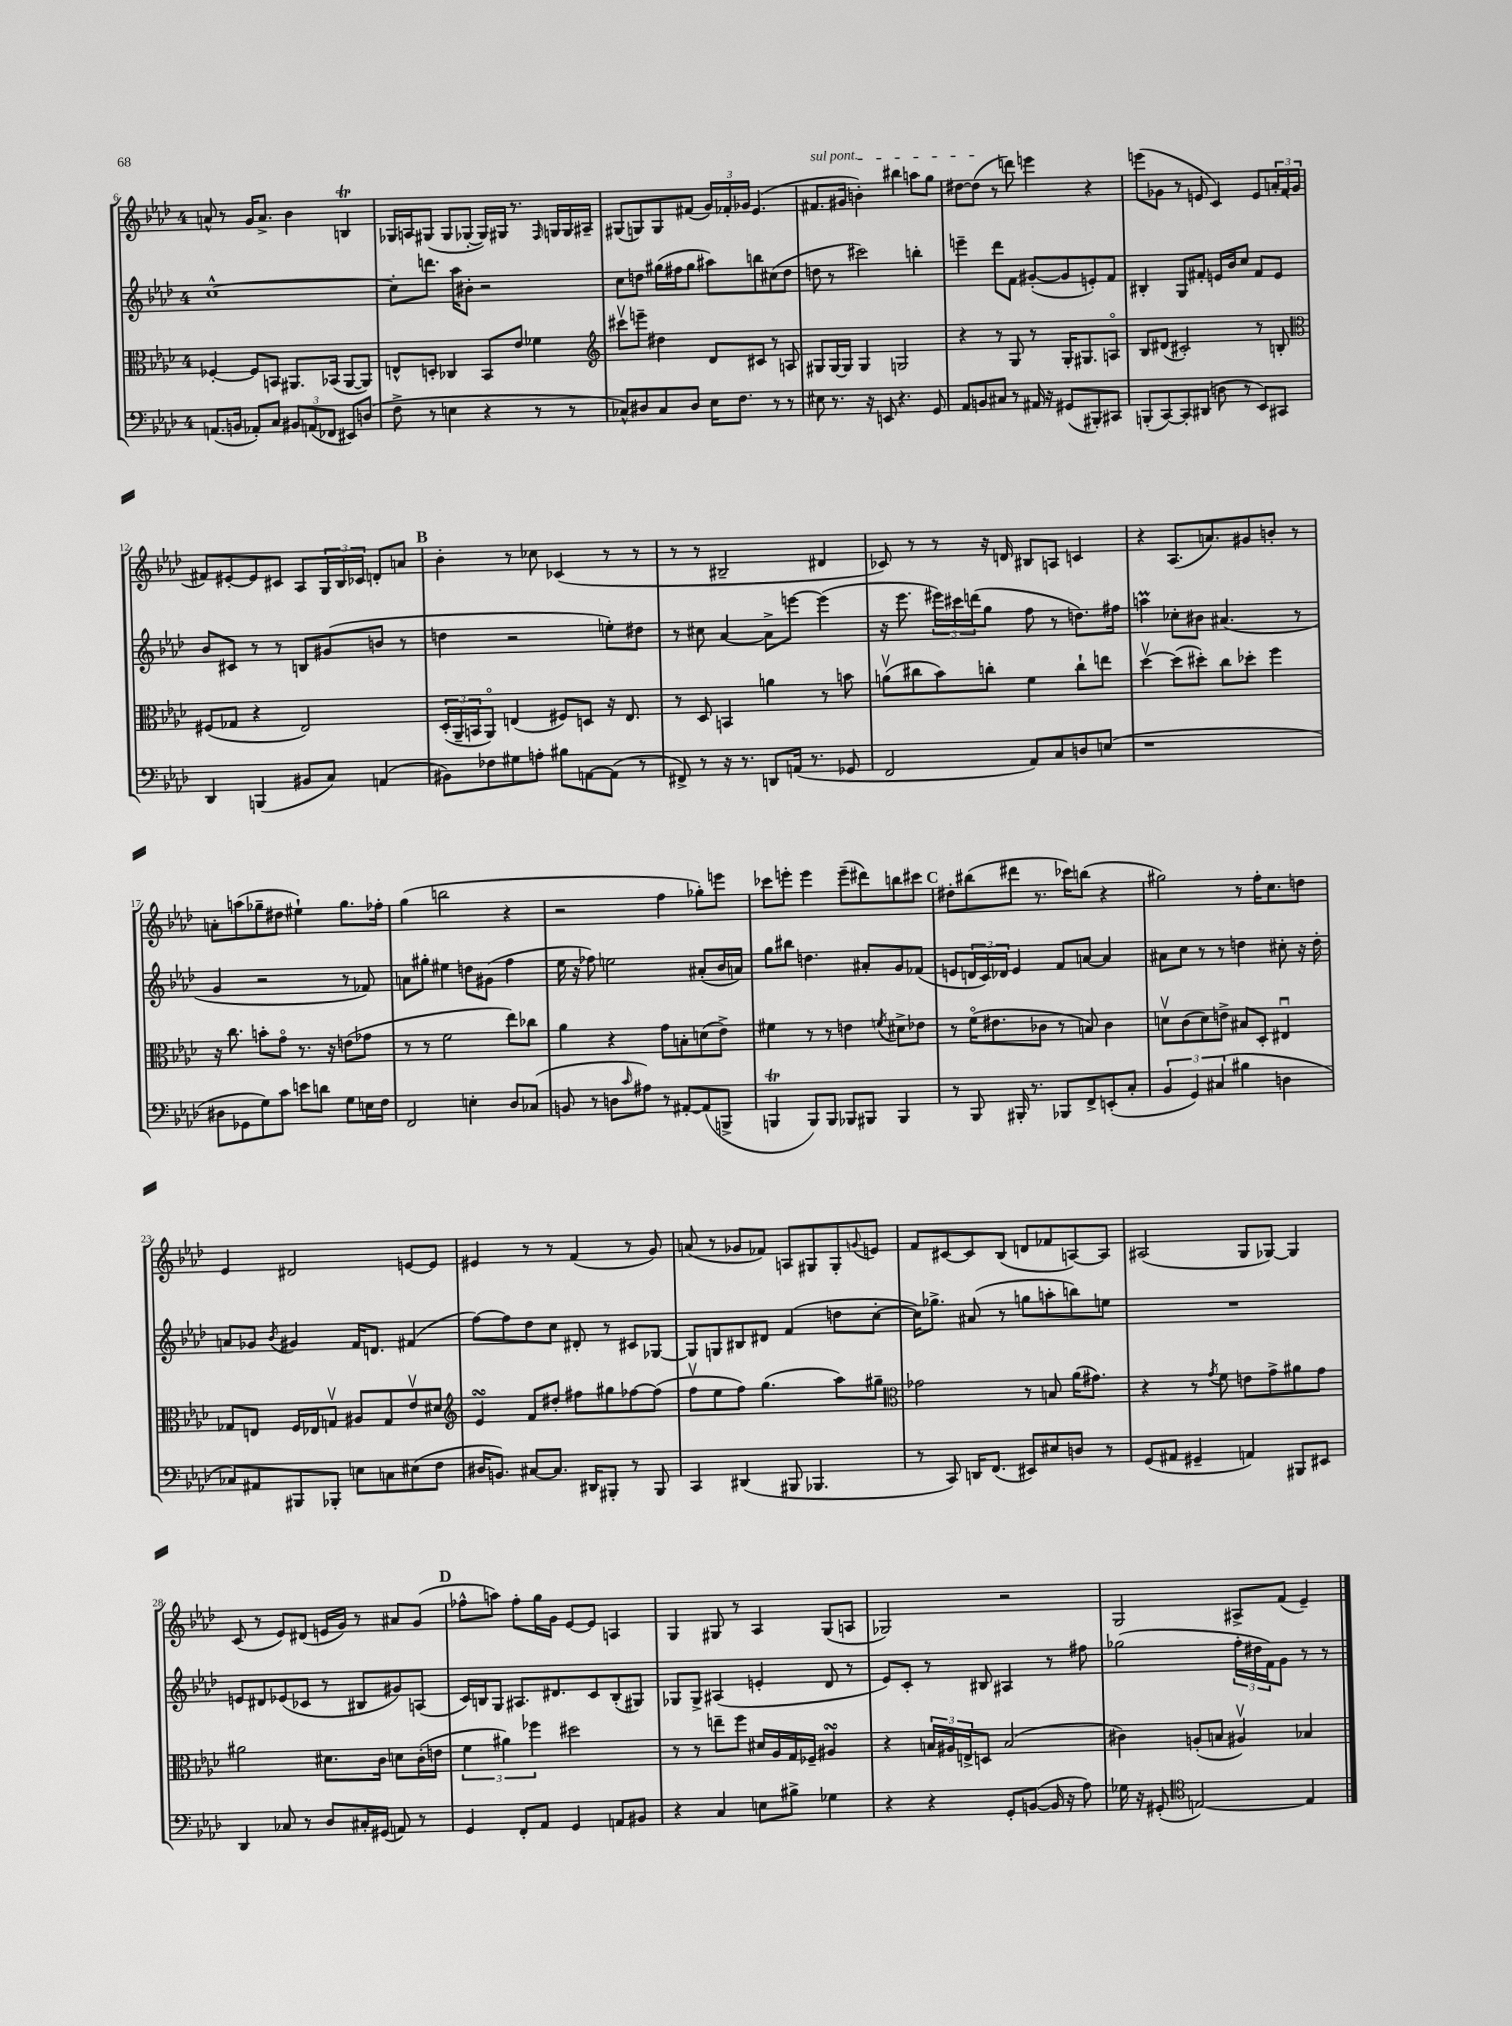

**kern	**kern	**kern	**kern
*part4	*part3	*part2	*part1
*staff4	*staff3	*staff2	*staff1
*clefF4	*clefC3	*clefG2	*clefG2
*k[b-e-a-d-]	*k[b-e-a-d-]	*k[b-e-a-d-]	*k[b-e-a-d-]
*M4/4	*M4/4	*M4/4	*M4/4
=6	=6	=6	=6
(8.AAn/L	[4F-X'/	[1cc^^	8an^^/
.	.	.	8r
16BBn/Jk	.	.	.
8AA-X'/L)	8F-/L]	.	16g/KL
.	.	.	8.a^/J
8C/J	8BBn/J	.	.
12BB#X/L	8.AA#X/L	.	4b-\
(12AAn/	.	.	.
12FF-X/J	.	.	.
.	(16BB-X/Jk	.	.
8EE#X/L)	[8AA#/L	.	4Bnt/
(8Dn/J	8AA#/J])	.	.
=7	=7	=7	=7
8F^\	8En^^/L	8cc'\L]	16G-X/LL
.	.	.	16An/J
8r	8Dn'/J	8.dddn\J	(8G#X/J
4En\	4C-X/	.	8G#/L
.	.	16aa-\KL	.
.	.	8b#X'\J	[8G-X'/J
4r	8BB-/L	2r	16G-/LL])
.	.	.	16G#X/JJ
.	8e-/J	.	8.r
8r	4f-X\	.	.
.	.	.	16qqF/
.	.	.	16Gn/LL
8r	.	.	16G/
.	.	.	16A#X~/JJ
=8	=8	=8	=8
*	*clefG2	*	*
8C-X^^/L)	8ccc#Xv\L	8cc\L	(8G#X/L
8D#X/	8eeen~\J	8ddn\J	8Gn/)
8C-/	4dd#X\	(16gg#X\LL	8G/
.	.	16ff#X\J	.
8D#/J	.	8gg#\J	(8f#X/J
16E-\KL	8d-/L	8aa#X\L)	24g/LL)
.	.	.	24f-X'/
8.F\J	.	.	.
.	.	.	24g-X/JJ
.	8c#X/J	8bbn\	(4.e-/
8r	8r	(8cc#X\	.
8r	8An/	8dd\J	.
=9	=9	=9	=9
!	!	!	!LO:TX:a:i:t=sul pont.
8E#X\	8G#X/L	8ddn\	8.f#X/L
8.r	[16G#/L	8r	.
.	16G#/JJ]	.	16g#X/Jk
.	4G#/	2ccc#X\)	4bn'\)
16r	.	.	.
8EEn/	.	.	.
4.r	2Gn/	.	4bb#X\
.	.	4bbn'\	8aan\L
8GG/	.	.	8gg\J
=10	=10	=10	=10
8AA-/L	4r	4eeen~\	[8dd#X\L
8BBn/	.	.	(8dd#\J]
8C#X/J	8r	8ddd-\L	8r
8r	8G/	8f\J	8dddn\)
16AA#X/	8r	([8g#X'/L	4eeen\
16r	.	.	.
(8GG#X/L	16G'/KL	8g#/]	.
.	8.G#X/	.	.
8BBB#X'/)	.	8en'/)	4r
8CC#X/J	8An/J	8f/J	.
=11	=11	=11	=11
(8BBBn'/L	8B-/L	4B#X'/	(8eeen\L
[8CC/)	(8d#X/J	.	8g-X\J
8CC'/]	2c#X'/)	8G/L	8r
(8DD#X/J	.	8f#X'/J	8en/
8Dn\	.	16en/LL	4c/)
.	.	16b-/J	.
8r	.	8cc/J	.
8EE-/L)	8r	8f#/L	8e/L
8CC#X/J	8Bn'/	8e/J	24an'/L
.	.	.	(24f/
.	.	.	24g-/JJ
!!LO:LB:g=z
=12	=12	=12	=12
*	*clefC3	*	*
4DD-/	(8F#X/L	8b-/L	8f#X/L)
.	8G-X/J	8c#X/J	[8e#X'/
(4BBBn/	4r	8r	8e#/]
.	.	8r	8c#X/J
8BB#X/L	2E-/)	8Bn/L	8A-/L
8C/J)	.	(8g#X/	24G/L
.	.	.	24B-/
.	.	.	24c-X/JJ
(4AAn/	.	8bn/J	8dn'/L
.	.	8r	8an/J
!!LO:REH:place=s1:t=B
=13	=13	=13	=13
8BB#X\L)	(24D-'/LL	4ddn\	4b-'\
.	24AA-~/	.	.
.	24BBn/J	.	.
8F-X\	8AA-/J)	.	.
8G#X\	(4En/	2r	8r
8An'\J	.	.	8cc-X\
8B#X\L	8F#X/L)	.	(4c-X/
[8AAn\	8Dn/J	.	.
(8AA\J]	16r	8een'\L)	8r
.	8.E/	.	.
8r	.	8dd#X\J	8r
=14	=14	=14	=14
8FF#X^/)	8r	8r	8r
8r	8D-/	8cc#X\	8r
16r	4BBn/	[4a-/	2B#X~/
8.r	.	.	.
8DDn/L	4an\	8a-^\L]	.
(16AAn/Jk	.	[8eeen\J	.
8.r	.	.	.
.	8r	(4eee\]	4d#X/
8GG-X/	8bn\	.	.
=15	=15	=15	=15
2FF/	(8anv\L	16r	8c-X/)
.	.	8.eee-\	.
.	8cc#X\	.	8r
.	8b-\)	24eee#X\LL)	8r
.	.	24ccc#X\	.
.	.	(24dddn\J	.
.	8ccn'\J	8gg\J	16r
.	.	.	16dn/
8AA-/L)	4f\	8ff\	8B#X/L
8C/	.	8r	8An/J
8Dn/	8cc`\L	8.ddn\L)	4cn/
(8En/J	8een\J	.	.
.	.	16ff#X\Jk	.
=16	=16	=16	=16
1r	[4dd-v\	4aanm\	4r
.	(8dd-\L]	8cc-X'\L	(8.A-/L
.	8dd#X'\J)	8b#X\J	.
.	.	.	8.an/)
.	8cc\L	(4.a#X/	.
.	8dd-X'\J	.	8g#X/
.	4ff\	.	8bn'/J
.	.	8r	8r
!!LO:LB:g=z
=17	=17	=17	=17
8D#X\L	16r	4g/	8an'\L
.	8.cc\	.	.
8GG-X\	.	.	(8aan\
8G\)	8bn'\L	2r	8gg-X~\
8c\J	8g\J	.	8dd#X\J
8en\L	8.r	.	4ee#X`\)
8dn\J	.	.	.
.	16r	.	.
8G\L	(8en\L	8r	8.gg-\L
16En\L	8g-X\J	8f-X/)	.
16F\JJ	.	.	16ff-X'\Jk
=18	=18	=18	=18
2FF/	8r	8an\L	(4gg\
.	8r	8gg#X'\J	.
.	2f\	4ee#X\	2bbn\
4En'\	.	8ddn\L	.
.	.	(8g#X\J	.
8D-/L	8ee-\L)	4ff\	4r
(8C-X/J	8cc-X\J	.	.
=19	=19	=19	=19
8BBn/	4a-\	16ee-\	2r
.	.	16r	.
8r	.	8ff-X\)	.
8Dn\L	4r	2een\	.
16qqc/	.	.	.
8A#X\J)	.	.	.
8r	8g\L	.	4ff\
[8AA#X'/L	8Bn'\	.	.
(8AA#/]	(8dn\	(8a#X'/L	8gg-X'\L)
8BBBn^/J	8e-^\J)	16b-/L	8eeen\J
.	.	16an/JJ)	.
=20	=20	=20	=20
4BBBnt/	4f#X\	8gg\L	8ccc-X\L
.	.	8bb#X\J	8eeen'\J
8BBB/L)	8r	4.ddn\	4eee\
8BBB/J	8r	.	.
8BBB-X/L	4en\	.	(8eee~\L
8BBB#X/J	.	8a#X'/L	8ddd#X\)
.	8qfn/	.	.
4BBB#/	8d#X^\L	8g/	8bbn\
.	8e-X\J	(8f-X/J	8ccc#X\J
!!LO:REH:place=s1:t=C
=21	=21	=21	=21
8r	8r	8en/L	8dd#X'\L
8BBB-/	(16f\KL	24dn/L	(8bb#X\
.	.	24c/)	.
.	8.e#X\	.	.
.	.	24d-X/JJ	.
16BBB#X'/	.	4e/	8ddd#X\J
8.r	.	.	.
.	8c-X\J	.	8.r
8BBB-X/L	8r	8f/L	.
.	.	.	16ccc-X\KL)
8FF^/	8Bn/)	[8an/J	(8bbn\J
(8EEn'/	4c-\	4a/]	4r
8C'/J	.	.	.
=22	=22	=22	=22
6BB-/	8dnv\L	8a#X\L	2gg#X\)
.	(8c\	8cc\J	.
6GG/)	.	.	.
.	8d\)	8r	.
(6C#X/	.	.	.
.	8en^\J	8r	.
4B#X\	8B#X/L	4ddn\	8r
.	8D-'/J	.	16ff'\KL
.	.	.	8.cc\
4Dn\	4E#Xu/	8cc#X'\	.
.	.	16r	8ddn\J
.	.	16dd'\	.
!!LO:LB:g=z
=23	=23	=23	=23
8C-X/L)	8G-X/L	8an/L	4e-/
8AA#X/	8En/J	8g-X/J	.
.	.	8qb-/	.
8BBB#X/	16F/LL	4g#X/	2d#X/
.	16E-X/J	.	.
8BBB-X'/J	8Gnv/J	.	.
8En\L	8A#X/L	16f/KL	.
.	.	8.dn/J	.
8Cn\	8G/	.	.
(8E#X\	8e-v/	(4f#X/	[8en/L
8F\J	8d#X/J	.	8e/J]
=24	=24	=24	=24
*	*clefG2	*	*
16D#X/KL	4e-sSSS/	[8ff\L)	4e#X/
8.BBn/J)	.	.	.
.	.	8ff\]	.
[8C#X/L	8f/L	8dd-\	8r
8.C#/J]	8dd#X'/J	8cc\J	8r
.	8ff#X\L	8d#X'/	(4f/
16DD#X/KL	.	.	.
8BBB#X'/J	8gg#X\	8r	.
8r	[8ff-X\	8c#X/L	8r
8BBB#/	(8ff-\J]	[8G-X/J	8g/)
=25	=25	=25	=25
4CC/	8ffv\L	8G-/L]	(8an/
.	8ee-\	8Gn/	8r
(4DD#X/	8ff\J)	8B#X/	8g-X/L
.	(4.gg\	8d#X/J	8f-X/J)
8BBB#X/	.	(4f/	8An/L
4.BBB-X/	.	.	8G#X/
.	8aa-\L)	8ddn\L	8G#'/
.	.	.	8qqgn/
.	8gg#X~\J	[8cc'\J	8en/J
=26	=26	=26	=26
*	*clefC3	*	*
8r	2g-X\	16cc\KL])	8f/L
.	.	8.gg-X^\J	.
8CC/)	.	.	[8c#X/
16DDn/KL	.	(8a#X/	8c#/]
(8.FF/J	.	.	.
.	.	8r	(8B-/J
8EE#X/L)	8r	8ggn\L	8dn/L
8E#X/	8Bn/	8aan'\	8f-X/
8Dn/J	(16a-\KL	8bbn\)	[8An/)
.	8.g#X\J)	.	.
8r	.	8een\J	8A/J]
=27	=27	=27	=27
(8GG/L	4r	1r	(2A#X/
8AA#X/J	.	.	.
4GG#X~/	8r	.	.
.	8qg/	.	.
.	8f\	.	.
4AAn/)	8en\L	.	8G/L
.	8g^\	.	[8G-X/J)
8BBB#X/L	8a#X\	.	4G-/]
8EE#X/J	8g\J	.	.
!!LO:LB:g=z
=28	=28	=28	=28
4DD-/	2a#X\	8en/L	(8c/
.	.	8d#X/	8r
8C-X/	.	(8e-X/	8e-/L)
8r	.	8c-X/J	(8d#X/J
8D-/L	8.d#X\L	8r	16en/LL
.	.	.	16g/JJ)
16C#X'/L	.	8B#X/L	8r
(16GG#X/JJ	16c\Jk	.	.
8AAn/)	8dn\L	8g#X/)	8a#X/L
8r	(16c'\L	(8An/J	(8g/J
.	16en\JJ	.	.
!!LO:REH:place=s1:t=D
=29	=29	=29	=29
4GG/	6f\	16c/LL)	8ff-X^^\L
.	.	16Bn/J	.
.	.	8G/J	8aan\J)
.	6a#X\)	.	.
8FF'/L	.	8.A#X/L	8ff-'\L
.	6ff-X\	.	.
8AA-/J	.	.	16gg\L
.	.	8.d#X/	16g\JJ
4GG/	2dd#X\	.	[8e-/L
.	.	8c/	8e-/J]
8AAn/L	.	(8B'/	4An/
8BB#X/J	.	8G#X/J)	.
=30	=30	=30	=30
4r	8r	8G-X/L	4G/
.	8r	8G-^/J	.
4C/	8een~\L	(4A#X/	8G#X/
.	8ff\J	.	8r
8En\L	16d#X/LL	4en'/	4A-/
.	16A-/	.	.
8B#X^\J	16G/	.	.
.	16F-X~/JJ	.	.
4G-X\	4A#XsSsS/	8d-/	(8G#/L
.	.	8r	8An/J
=31	=31	=31	=31
4r	4r	8e-/L)	2G-X/)
.	.	8c'/J	.
4r	24Bn/LL	8r	.
.	24A#X/	.	.
.	24En^/J	.	.
.	8Dn/J	8B#X/	.
8GG'/L	(2B/	4A#X/	2r
([8BBn/J	.	.	.
16BB/]	.	8r	.
16r	.	.	.
8A-\)	.	8ff#X\	.
=32	=32	=32	=32
16G-X\	4c#X\)	(2gg-X\	2G/
16r	.	.	.
(8GG#X'/	.	.	.
*clefC4	*	*	*
[2En/)	(8An'/L	.	.
.	8Bn/J	.	.
.	4A#Xv/)	24ff'\LL	8A#X^/L
.	.	24dd#X\	.
.	.	24f\J)	.
.	.	8g\J	(8f/J
4E/]	4B-X/	8r	4e-~/)
.	.	8r	.
==	==	==	==
*-	*-	*-	*-
